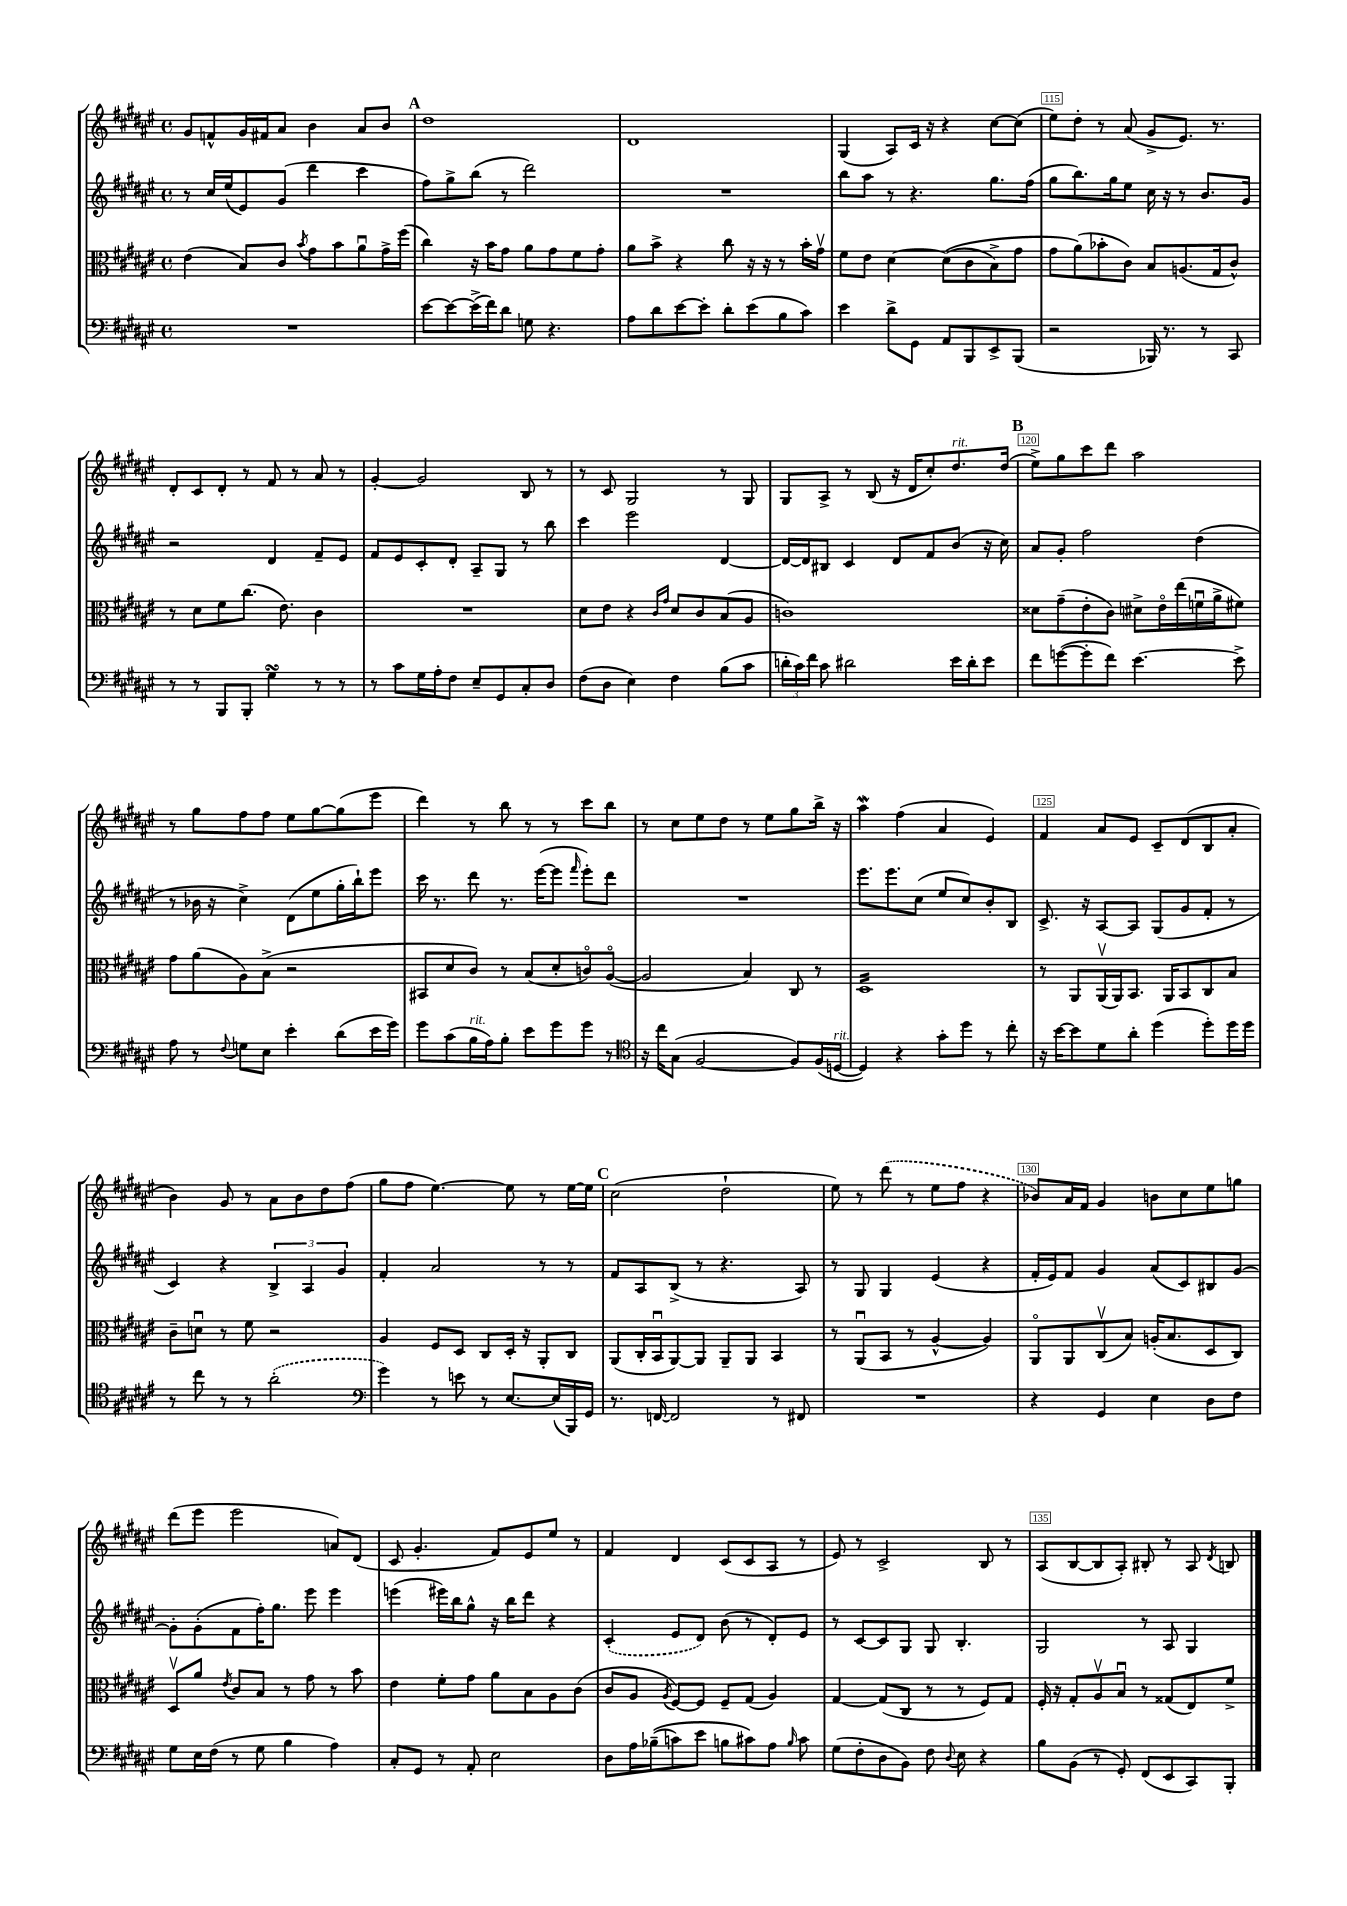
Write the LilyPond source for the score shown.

<<
\new StaffGroup <<
\new Staff = "s0" {
    \clef treble \key fis \major \defaultTimeSignature \time 4/4
    \autoBeamOff gis'8[ f'8-^ gis'16 fis'16 ais'8] b'4 ais'8[ b'8] |
    \mark \markup { \bold "A" } dis''1 |
    dis'1 |
    gis4( ais8[) cis'16] r16 r4 cis''8[~ cis''8]( |
    eis''8[) dis''8]-. r8 ais'8( gis'8[-> eis'8.]) r8. |
    dis'8[-. cis'8 dis'8]-. r8 fis'8 r8 ais'8 r8 |
    gis'4~-. gis'2 b8 r8 |
    r8 cis'8 gis2 r8 gis8 |
    gis8[ ais8]-> r8 b8( r16 dis'16[ cis''8-.) dis''8.^\markup { \italic "rit." } dis''16]( |
    \mark \markup { \bold "B" } eis''8[->) gis''8 cis'''8 dis'''8] ais''2 |
    r8 gis''8[ fis''8 fis''8] eis''8[ gis''8~ gis''8( eis'''8] |
    dis'''4) r8 b''8 r8 r8 cis'''8[ b''8] |
    r8 cis''8[ eis''8 dis''8] r8 eis''8[ gis''8 b''16]-> r16 |
    ais''4\mordent fis''4( ais'4 eis'4) |
    fis'4 ais'8[ eis'8] cis'8[-- dis'8( b8 ais'8]-. |
    b'4) gis'8 r8 ais'8[ b'8 dis''8 fis''8]( |
    gis''8[ fis''8] eis''4.~) eis''8 r8 eis''16[~ eis''16] |
    \mark \markup { \bold "C" } cis''2( dis''2-! |
    eis''8) r8 \once \slurDashed dis'''8( r8 eis''8[ fis''8] r4 |
    bes'8[) ais'16 fis'16] gis'4 b'8[ cis''8 eis''8 g''8] |
    dis'''8[( eis'''8] eis'''2 a'8[) dis'8]( |
    cis'8 gis'4.-. fis'8[) eis'8 eis''8] r8 |
    fis'4 dis'4 cis'8[( cis'8 ais8] r8 |
    eis'8) r8 cis'2-> b8 r8 |
    ais8[( b8~ b8 ais8]-.) bis8-. r8 ais8 \acciaccatura { dis'8 } b8 \bar "|." |
}
\new Staff = "s1" {
    \clef treble \key fis \major \defaultTimeSignature \time 4/4
    \autoBeamOff r8 cis''16[ eis''16( eis'8) gis'8]( dis'''4 cis'''4 |
    \mark \markup { \bold "A" } fis''8[) gis''8-> b''8]( r8 dis'''2) |
    R1 |
    b''8[ ais''8] r8 r4. gis''8.[ fis''16]( |
    gis''8[ b''8.) gis''16 eis''8] cis''16 r16 r8 b'8.[ gis'16] |
    r2 dis'4 fis'8[-- eis'8] |
    fis'8[ eis'8 cis'8-. dis'8]-. ais8[-- gis8] r8 b''8 |
    cis'''4 eis'''2 dis'4~ |
    dis'16[~ dis'16 bis8] cis'4 dis'8[ fis'8 b'8]( r16 cis''16) |
    \mark \markup { \bold "B" } ais'8[ gis'8]-. fis''2 dis''4( |
    r8 bes'16 r16 cis''4->) dis'8[( eis''8 gis''16-. b''16-!) eis'''8] |
    cis'''16 r8. dis'''8 r8. eis'''16[~( eis'''8] \grace { fis'''16 } eis'''8[-.) dis'''8] |
    R1 |
    eis'''8.[ eis'''8. cis''8]( eis''8[ cis''8) b'8-. b8] |
    cis'8.-> r16 ais8[~ ais8] gis8[( gis'8 fis'8]-. r8 |
    cis'4) r4 \tuplet 3/2 { b4-> ais4 gis'4 } |
    fis'4-. ais'2 r8 r8 |
    \mark \markup { \bold "C" } fis'8[ ais8 b8]->( r8 r4. ais8) |
    r8 gis8 gis4 eis'4( r4 |
    fis'16[-. eis'16) fis'8] gis'4 ais'8[( cis'8) bis8 gis'8]~ |
    gis'8[-. gis'8-.( fis'8 fis''16-.) gis''8.] eis'''8 eis'''4 |
    e'''4( eis'''16[) b''16 gis''8]-^ r16 b''16[ dis'''8] r4 |
    \once \slurDashed cis'4-.( eis'8[ dis'8]) b'8( r8 dis'8[-.) eis'8] |
    r8 cis'8[~ cis'8 gis8] gis8 b4.-. |
    gis2 r8 ais8 gis4 \bar "|." |
}
\new Staff = "s2" {
    \clef alto \key fis \major \defaultTimeSignature \time 4/4
    \autoBeamOff eis'4( b8[) cis'8] \acciaccatura { b'8 } gis'8[ b'8 ais'8\downbow gis'16-> fis''16]( |
    \mark \markup { \bold "A" } cis''4) r16 b'16[ gis'8] ais'8[ gis'8 fis'8 gis'8]-. |
    ais'8[ b'8]-> r4 cis''8 r16 r16 r8 b'16[-. gis'16]\upbow |
    fis'8[ eis'8] dis'4~ dis'8[(\( cis'8 b8->) gis'8] |
    gis'8[ ais'8(\) bes'8-. cis'8]) b8[ a8.( gis16 cis'8]-^) |
    r8 dis'8[ fis'8 cis''8.]( eis'8.) cis'4 |
    R1 |
    dis'8[ eis'8] r4 \grace { cis'16[ gis'16] } dis'8[ cis'8 b8( ais8] |
    c'1) |
    \mark \markup { \bold "B" } disis'8[ gis'8--( eis'8-. cis'8]) dis'8[-> eis'16\flageolet eis''16( f'16\downbow ais'16-> fis'8]) |
    gis'8[ ais'8( ais8) b8]->( r2 |
    bis,8[ dis'8 cis'8]) r8 b8[( dis'8-. c'8\flageolet) ais8]~\flageolet( |
    ais2 b4) cis8 r8 |
    dis1:16 |
    r8 ais,8[ ais,16\upbow( ais,16) b,8.] ais,16[ b,8 cis8 b8] |
    cis'8[-- d'8]\downbow r8 fis'8 r2 |
    ais4 fis8[ dis8] cis8[ dis16]-. r16 ais,8[-. cis8] |
    \mark \markup { \bold "C" } ais,8[( cis16-. b,16\downbow ais,8~) ais,8] ais,8[-- ais,8] b,4 |
    r8 ais,8[\downbow( b,8] r8 ais4~-^ ais4) |
    ais,8[\flageolet ais,8 cis8\upbow( b8]) a16[-.( b8. dis8 cis8]) |
    dis8[\upbow ais'8] \acciaccatura { eis'8 } cis'8[ b8] r8 gis'8 r8 b'8 |
    eis'4 fis'8[-. gis'8] ais'8[ b8 ais8 cis'8]( |
    cis'8[ ais8] \acciaccatura { ais8 } fis8[~) fis8] fis8[-- gis8]( ais4) |
    gis4~ gis8[( cis8] r8 r8 fis8[) gis8] |
    fis16-. r16 gis8[-. ais8\upbow b8]\downbow r8 gisis8[( eis8) fis'8]-> \bar "|." |
}
\new Staff = "s3" {
    \clef bass \key fis \major \defaultTimeSignature \time 4/4
    \autoBeamOff R1 |
    \mark \markup { \bold "A" } eis'8[~ eis'8~ eis'16->( fis'16) dis'8] g8 r4. |
    ais8[ dis'8 eis'8~ eis'8]-. dis'8[-. eis'8( b8 cis'8]) |
    eis'4 dis'8[-> gis,8] ais,8[ b,,8 eis,8-> b,,8]( |
    r2 bes,,16) r8. r8 cis,8 |
    r8 r8 b,,8[ b,,8]-. gis4\turn r8 r8 |
    r8 cis'8[ gis16 ais16-. fis8] eis8[-- gis,8 cis8-. dis8] |
    fis8[( dis8] eis4) fis4 b8[( cis'8] |
    \tuplet 3/2 { d'16[-. cis'16) fis'16] } cis'8 dis'2 eis'16[ dis'16-. eis'8] |
    \mark \markup { \bold "B" } fis'8[ g'8~( g'8-. fis'8]) eis'4.~ eis'8-> |
    ais8 r8 \appoggiatura { fis8 } g8[ eis8] eis'4-. dis'8[( eis'16 gis'16]) |
    gis'8[ cis'8( b16^\markup { \italic "rit." } ais16) b8]-. eis'8[ gis'8 gis'8] r8 |
    \clef tenor r16 cis''16[ gis8]( fis2~ fis8[) fis16( d16]~^\markup { \italic "rit." } |
    d4) r4 gis'8[-. dis''8] r8 cis''8-. |
    r16 b'16[~ b'8 dis'8 ais'8]-. dis''4( dis''8[-.) dis''16 dis''16] |
    r8 cis''8 r8 r8 \once \slurDashed ais'2-.( |
    \clef bass gis'4) r8 e'8 r8 eis8.[~ eis16( b,,16) gis,16] |
    \mark \markup { \bold "C" } r8. f,16~ f,2 r8 fis,8 |
    R1 |
    r4 gis,4 eis4 dis8[ fis8] |
    gis8[ eis16 fis16]( r8 gis8 b4 ais4) |
    cis8[-. gis,8] r8 ais,8-. eis2 |
    dis8[ ais16 bes16--(\( c'8) eis'8] b8[ cis'8\) ais8] \grace { b16 } cis'8 |
    gis8[( fis8-. dis8 b,8]) fis8 \appoggiatura { dis8 } eis8 r4 |
    b8[ b,8]( r8 gis,8-.) fis,8[( eis,8 cis,8) b,,8]-. \bar "|." |
}
>>
>>
\layout { \context { \Score currentBarNumber = #111 \override BarNumber.break-visibility = ##(#f #t #t) barNumberVisibility = #(every-nth-bar-number-visible 5) \override BarNumber.stencil = #(make-stencil-boxer 0.1 0.3 ly:text-interface::print) } }
